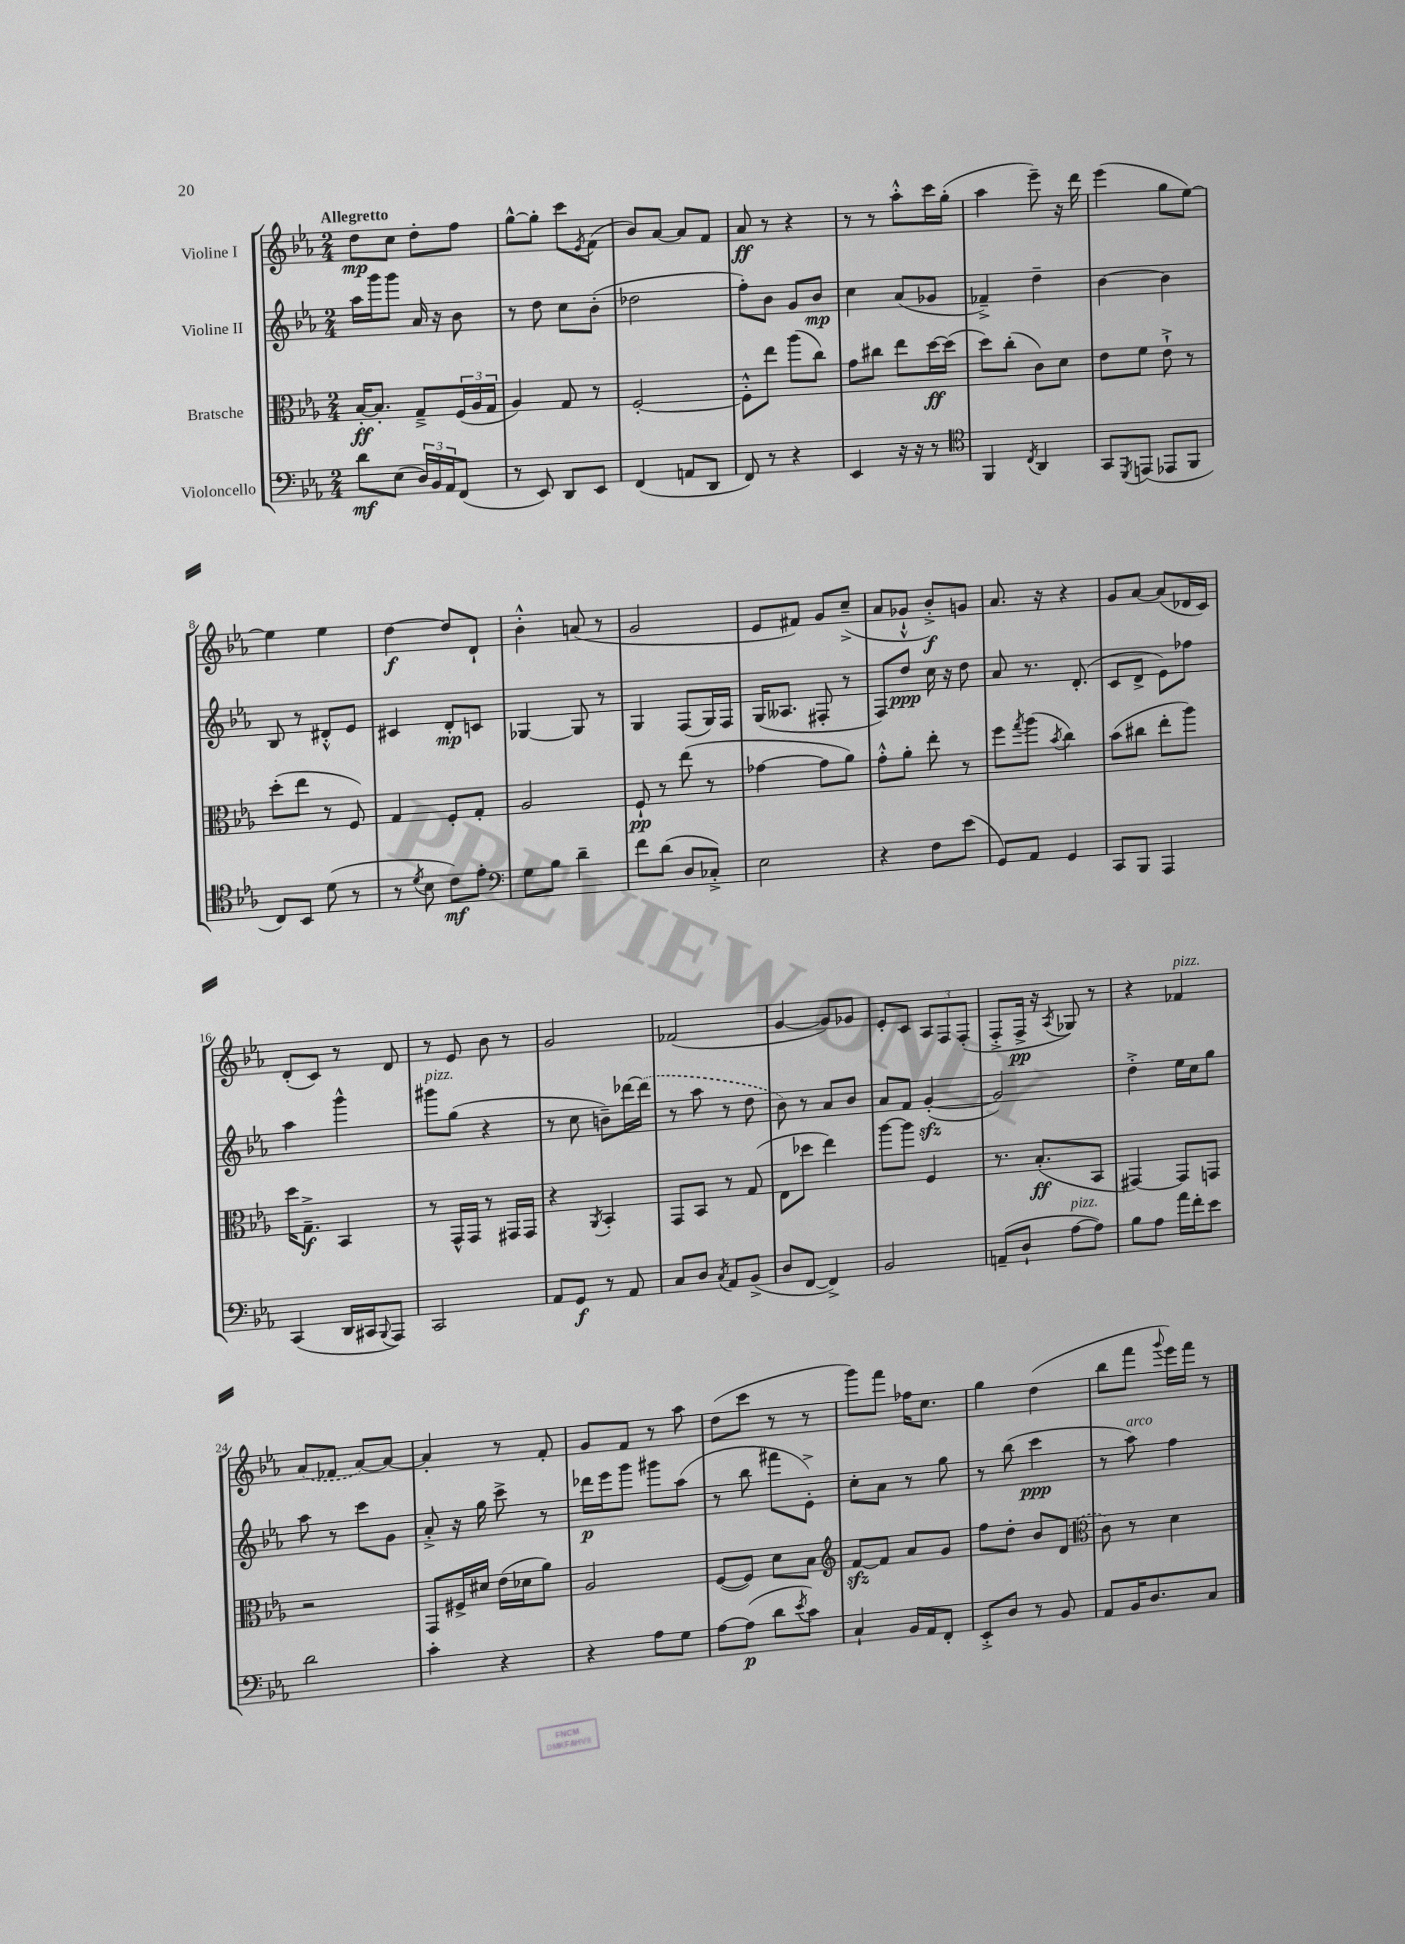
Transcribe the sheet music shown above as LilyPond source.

<<
\new StaffGroup <<
\new Staff = "s0" \with { instrumentName = "Violine I" } {
    \clef treble \key ees \major \numericTimeSignature \time 2/4 \tempo "Allegretto"
    d''8\mp c''8 d''8-. f''8 |
    g''8~-^ g''8-. c'''8 \acciaccatura { ees'8 } f'8( |
    bes'8) aes'8~ aes'8 f'8 |
    aes'8\ff r8 r4 |
    r8 r8 aes''8-.-^ c'''16 g''16-.( |
    aes''4 ees'''8--) r16 d'''16 |
    ees'''4( g''8 ees''8~) |
    ees''4 ees''4 |
    d''4~\f d''8 d'8-! |
    bes'4-.-^ a'8( r8 |
    g'2 |
    ees'8 fis'8) g'8 c''8--->( |
    aes'8 ges'8-!-^ bes'8-.->\f) g'8 |
    aes'8. r16 r4 |
    g'8 aes'8~ aes'8( des'16 c'16) |
    d'8-.( c'8) r8 d'8 |
    r8 ees'8 bes'8 r8 |
    g'2 |
    fes'2( |
    g'4~ g'8) ges'8 |
    ees'8-. c'8 \tuplet 3/2 { aes8 f8 f8-.( } |
    f8-.-> f16->\pp r16 \acciaccatura { aes8 } ges8) r8 |
    r4 fes'4^\markup { \italic "pizz." } |
    \once \slurDashed aes'8( fes'8 aes'8~) aes'8~ |
    aes'4-. r8 f'8-. |
    g'8 f'8 r8 aes''8 |
    d''8( c'''8 r8 r8 |
    g'''8) f'''8 fes''16 c''8. |
    g''4 d''4( |
    bes''8 f'''8 \appoggiatura { g'''8 } ees'''16) f'''16 r8 \bar "|." |
}
\new Staff = "s1" \with { instrumentName = "Violine II" } {
    \clef treble \key ees \major \numericTimeSignature \time 2/4
    aes''16 g'''16 g'''8 aes'16 r16 bes'8 |
    r8 d''8 c''8 bes'8-.( |
    des''2 |
    f''8-.) bes'8 g'8 bes'8\mp |
    c''4 aes'8( ges'8 |
    fes'4--->) d''4-- |
    bes'4~ bes'4 |
    bes8 r8 dis'8-.-^ ees'8 |
    cis'4 d'8-.\mp c'8 |
    ges4~ ges8 r8 |
    g4 f8( g16) f16 |
    g16( aeses8. fis8-. r8 |
    f8) d''8\ppp c''16 r16 d''8 |
    aes'8 r8. d'8.-.( |
    c'8 d'8-> ees'8) fes''8 |
    aes''4 g'''4-^ |
    gis'''8^\markup { \italic "pizz." } g''8( r4 |
    r8 c''8 b'8--) des'''16~ \once \slurDashed des'''16( |
    r8 aes''8 r8 d''8 |
    bes'8) r8 aes'8 bes'8 |
    aes'8 f'8 g'4~-.\sfz( |
    g'2) |
    d''4-.-> ees''16 c''16 g''8 |
    aes''8 r8 c'''8 g'8 |
    aes'8-.-> r16 g''16 c'''8-> r8 |
    des'''16\p ees'''16 g'''8 gis'''8 aes''8( |
    r8 bes''8 fis'''8 ees'8-.->) |
    c''8-. aes'8 r8 g''8 |
    r8 bes''8( c'''4\ppp |
    r8 aes''8^\markup { \italic "arco" }) f''4 \bar "|." |
}
\new Staff = "s2" \with { instrumentName = "Bratsche" } {
    \clef alto \key ees \major \numericTimeSignature \time 2/4
    bes16~-.\ff bes8.-. g8---> \tuplet 3/2 { f16( aes16 g16 } |
    aes4) g8 r8 |
    f2~-. |
    f8-.-^ ees''8 aes''8( c''8) |
    g'8 cis''8 ees''8 d''16~\ff d''16( |
    d''8) c''8-.( c'8) d'8 |
    ees'8 f'8 ees'8-!-> r8 |
    d''8-.( ees''8 r8 f8) |
    g4 f8-. g8-. |
    aes2 |
    f8-!\pp r8 ees''8( r8 |
    ges'4~ ges'8 aes'8) |
    g'8-.-^ aes'8-. ees''8-. r8 |
    f''8 \acciaccatura { g''8 } aes''8( \acciaccatura { bes'8 } c''4) |
    bes'8( cis''8 ees''8-. aes''8) |
    d''16 g8.--->\f bes,4 |
    r8 g,16-^ g,16 r8 gis,16 gis,16 |
    r4 \acciaccatura { aes,8 } bes,4-. |
    g,8 bes,8 r8 g8( |
    ees8 des''8 ees''4) |
    aes''8~ aes''8 f4 |
    r8. bes8.-.\ff( bes,8 |
    gis,4~) gis,8 g,8 |
    r2 |
    g,8 fis16-> dis'16 ees'16( des'16 aes'8) |
    aes2 |
    f8~( f8) d'8 bes8 |
    \clef treble f'8~\sfz f'8 aes'8 g'8 |
    f''8 d''8-. bes'8 \once \slurDashed d'8( |
    \clef alto c'8) r8 d'4 \bar "|." |
}
\new Staff = "s3" \with { instrumentName = "Violoncello" } {
    \clef bass \key ees \major \numericTimeSignature \time 2/4
    d'8\mf ees8( \tuplet 3/2 { d16) bes,16 aes,16 } f,8( |
    r8 ees,8) d,8 ees,8 |
    f,4( a,8 d,8 |
    f,8) r8 r4 |
    ees,4 r16 r16 r8 |
    \clef tenor f,4 \acciaccatura { c8 } aes,4 |
    g,8 \acciaccatura { d,8 } e,8( ees,8 f,8 |
    c8) bes,8 d'8( r8 |
    r8 \acciaccatura { d'8 } bes8 c'8\mf) ees'8-. |
    \clef bass g8 bes8 d'4-- |
    f'8 d'8( d8 ces8-.->) |
    ees2 |
    r4 f8 ees'8( |
    g,8) aes,8 g,4 |
    c,8 bes,,8 aes,,4 |
    c,4( d,16 cis,16 \appoggiatura { bes,,8 } aes,,8) |
    c,2 |
    aes,8 g,8\f r8 aes,8 |
    c8 d8 \acciaccatura { c8 } aes,8 bes,8->( |
    d8 f,8~ f,4->) |
    bes,2 |
    a,8--( d8-! aes8~^\markup { \italic "pizz." } aes8) |
    bes8 aes8 aes'16 f'16-. ees'8 |
    d'2 |
    c'4-. r4 |
    r4 aes8 g8 |
    aes8~ aes8\p( d'8 \acciaccatura { ees'8 } c'8) |
    c4-! bes,16 aes,16 f,8-. |
    ees,8-.-> d8 r8 bes,8 |
    aes,8 bes,16 d8. c8 \bar "|." |
}
>>
>>
